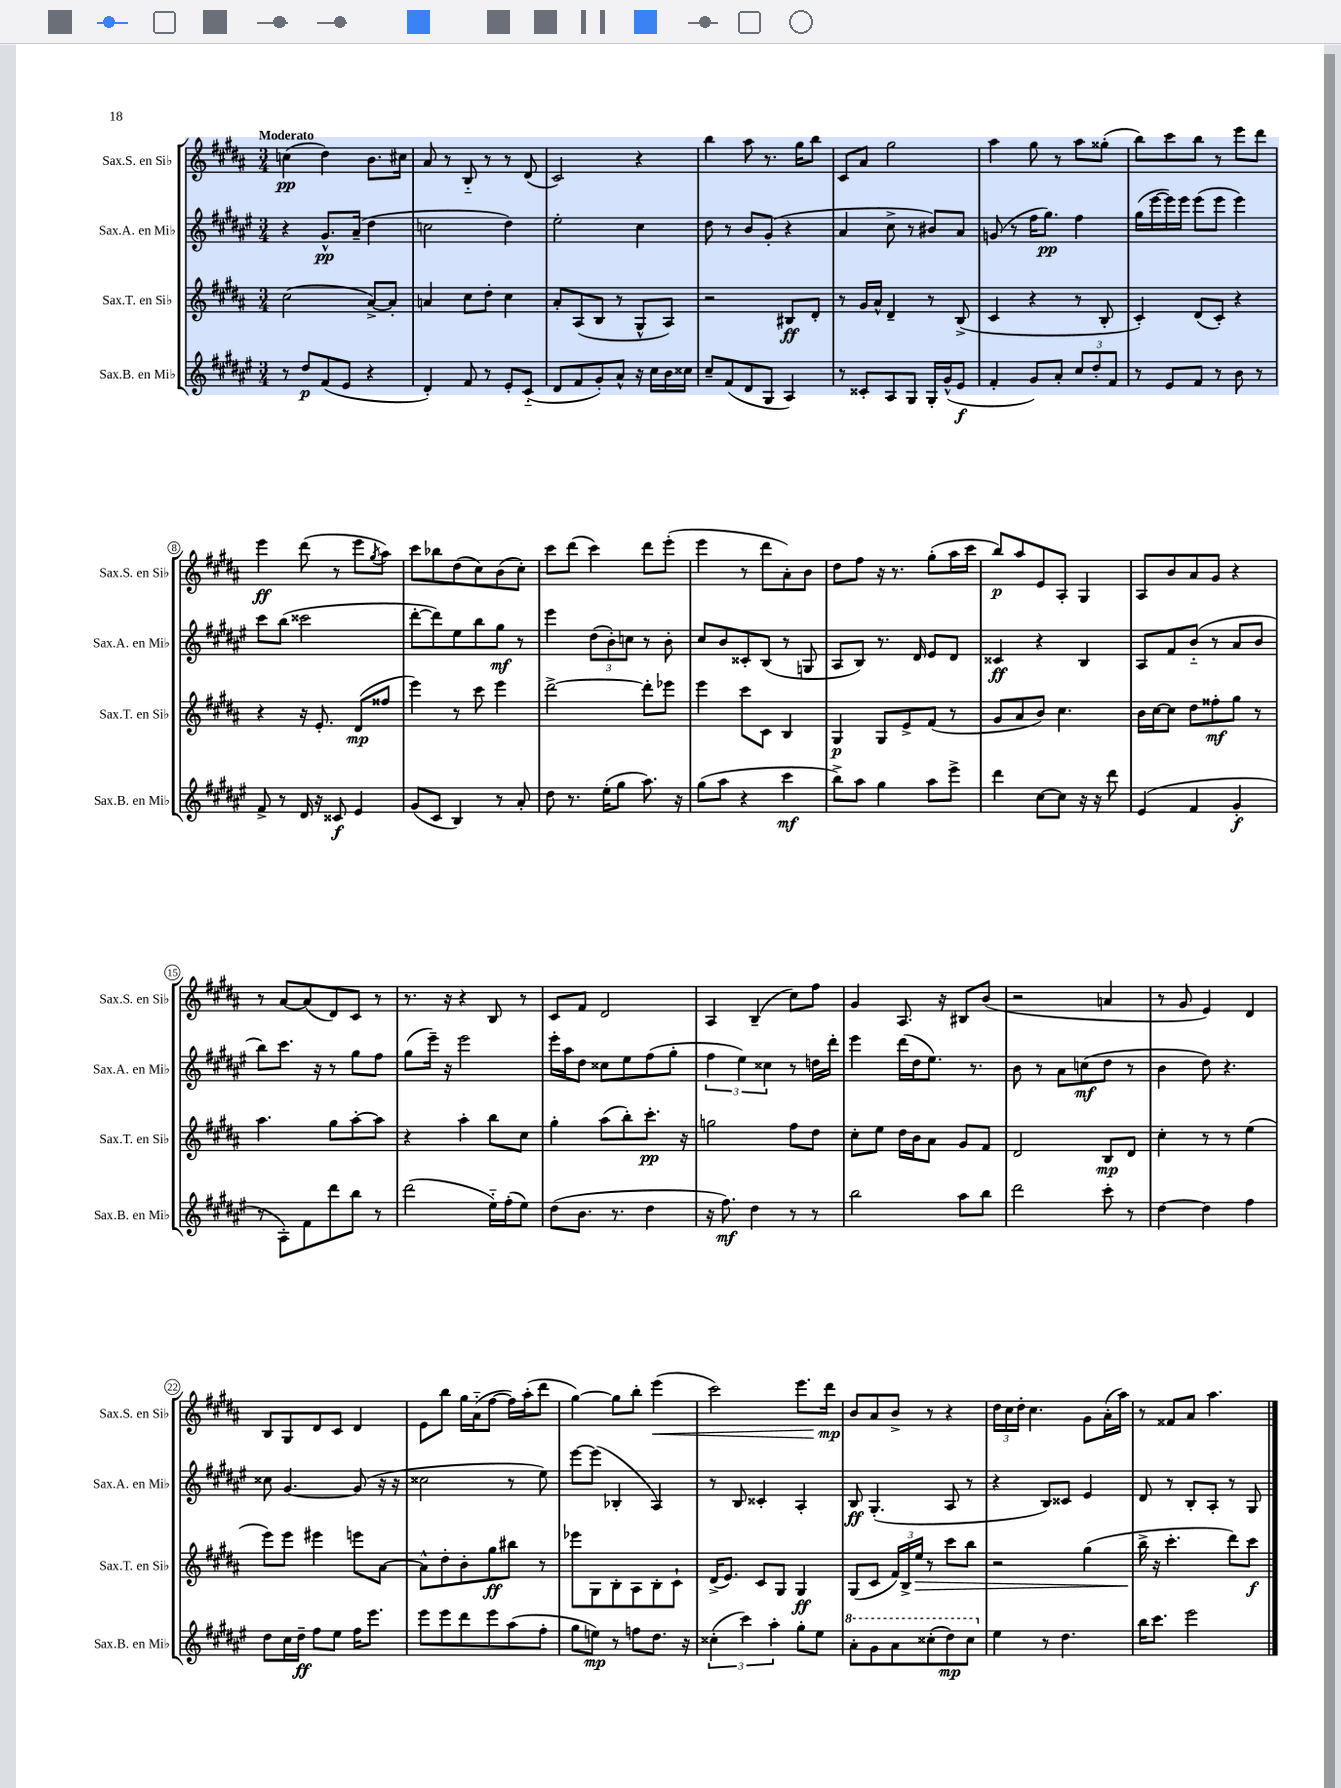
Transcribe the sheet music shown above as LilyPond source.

<<
\new StaffGroup <<
\new Staff = "s0" \with { instrumentName = "Sax.S. en Sib" shortInstrumentName = "Sax.S. en Sib" } {
    \clef treble \key b \major \numericTimeSignature \time 3/4 \tempo "Moderato"
    c''4\pp( dis''4) b'8. cis''16 |
    ais'8 r8 b8-_ r8 r8 dis'8( |
    cis'2) r4 |
    b''4 ais''8 r8. gis''16 b''8 |
    cis'8 ais'8 gis''2 |
    ais''4 gis''8 r8 ais''8 gisis''8-.( |
    b''8) cis'''8 b''8 r8 e'''8 dis'''8 |
    e'''4\ff dis'''8( r8 e'''8 \acciaccatura { gis''8 } ais''8) |
    cis'''8 bes''8 dis''8( cis''8) b'8( cis''8-.) |
    cis'''8 dis'''8( cis'''4) dis'''8 e'''8-.( |
    e'''4 r8 dis'''8 ais'8-.) b'8 |
    dis''8 fis''8 r16 r8. gis''8-.( ais''16 cis'''16 |
    b''8\p) ais''8 e'8 ais8-. gis4 |
    ais8 b'8 ais'8 gis'8 r4 |
    r8 ais'8~ ais'8( dis'8) cis'8 r8 |
    r8. r16 r4 b8 r8 |
    cis'8 fis'8 dis'2 |
    ais4 b4--( cis''8) fis''8 |
    gis'4 ais8. r16 bis8 b'8( |
    r2 a'4 |
    r8 gis'8 e'4) dis'4 |
    b8 gis8 dis'8 cis'8 dis'4 |
    e'8 b''8 gis''16 ais'16-_( fis''8~ fis''16) ais''16-.( dis'''8 |
    gis''4~) gis''8 b''8-. e'''4\<( |
    cis'''2) e'''8. dis'''16\mp\! |
    b'8 ais'8 b'8-> r8 r4 |
    \tuplet 3/2 { dis''16 cis''16 dis''16-. } cis''4. gis'8 ais'16-.( ais''16) |
    r8 fisis'8 ais'8 ais''4. \bar "|." |
}
\new Staff = "s1" \with { instrumentName = "Sax.A. en Mib" shortInstrumentName = "Sax.A. en Mib" } {
    \clef treble \key fis \major \numericTimeSignature \time 3/4
    r4 gis'8.-^\pp ais'16--( dis''4 |
    c''2 dis''4) |
    eis''2-. cis''4 |
    dis''8 r8 b'8 gis'8-.( r4 |
    ais'4 cis''8-> r8 bis'8) ais'8 |
    g'8( r8 fis''16 gis''8.\pp) fis''4 |
    gis''16( eis'''16~ eis'''16) eis'''16 eis'''8( eis'''8 eis'''4) |
    cis'''8 b''8( cisis'''2 |
    dis'''8~-. dis'''8) eis''8 b''8 gis''8\mf r8 |
    eis'''4 \tuplet 3/2 { dis''8( b'8-.) c''8 } r8 b'8-. |
    cis''8 b'8 cisis'8-. b8( r8 g8 |
    ais8 b8) r8. dis'16 eis'8 dis'8 |
    cisis'4\ff r4 b4 |
    ais8 fis'8 b'8-_( r8 ais'8 b'8 |
    b''8) cis'''8. r16 r8 gis''8 fis''8 |
    gis''8( eis'''16--) r16 eis'''2 |
    eis'''16-. ais''16 dis''8 cisis''8 eis''8 fis''8( gis''8-. |
    \tuplet 3/2 { fis''4 eis''4) cisis''4 } r8 d''16 dis'''16-. |
    eis'''4 dis'''16( dis''16 eis''8.) r8. |
    b'8 r8 ais'8 c''8\mf( dis''8 r8 |
    b'4 dis''8) r4. |
    cisis''8 gis'4.~ gis'8( r16 r16 |
    cisis''2 r8 eis''8) |
    eis'''8~ eis'''8( bes4-. ais4) |
    r8 b8 cisis'4-. ais4-. |
    b8\ff gis4.-.( ais8 r8 |
    r4 b8) cisis'8 eis'4 |
    dis'8 r8 b8-. ais8-. r8 gis8 \bar "|." |
}
\new Staff = "s2" \with { instrumentName = "Sax.T. en Sib" shortInstrumentName = "Sax.T. en Sib" } {
    \clef treble \key b \major \numericTimeSignature \time 3/4
    cis''2( ais'8~->) ais'8-. |
    a'4 cis''8 dis''8-. cis''4 |
    ais'8-. ais8( b8 r8 gis8-^ ais8) |
    r2 bis8\ff dis'8-. |
    r8 gis'16 ais'16-^ dis'4-- r8 b8->( |
    cis'4 r4 r8 b8-. |
    cis'4-.) dis'8( cis'8-.) r4 |
    r4 r16 e'8.-. dis'8\mp( fisis''8 |
    e'''4) r8 cis'''8 e'''4 |
    dis'''2~-> dis'''8-. ees'''8 |
    e'''4 cis'''8 cis'8 b4 |
    gis4\p gis8 e'8-> fis'8( r8 |
    gis'8 ais'8 b'8) cis''4. |
    b'16 cis''16~ cis''8 dis''8 fisis''8-.\mf gis''8 r8 |
    ais''4. gis''8 ais''8~-. ais''8 |
    r4 ais''4-. b''8 cis''8 |
    gis''4-. ais''8( b''8-.) cis'''8.-.\pp r16 |
    g''2 fis''8 dis''8 |
    cis''8-. e''8 dis''16 b'16 ais'8 gis'8 fis'8 |
    dis'2 b8\mp dis'8 |
    cis''4-. r8 r8 e''4( |
    e'''8) e'''8 eis'''4 e'''8 ais'8~ |
    ais'8-^ dis''8-. b'8-. gis''8\ff bis''8 r8 |
    ees'''8 gis8 b8-. ais8 b8-. cis'8-! |
    dis'16->( e'8.) cis'8 gis8 gis4\ff |
    gis8( cis'8 \tuplet 3/2 { fis'16) b16-> e''16\> } r8 cis'''8 b''8 |
    r2 gis''4( |
    b''16->\! r16 cis'''4.-. dis'''8) cis'''8\f \bar "|." |
}
\new Staff = "s3" \with { instrumentName = "Sax.B. en Mib" shortInstrumentName = "Sax.B. en Mib" } {
    \clef treble \key fis \major \numericTimeSignature \time 3/4
    r8 dis''8\p fis'8( eis'8 r4 |
    dis'4-.) fis'8 r8 eis'8-. cis'8-_( |
    dis'8 fis'8 gis'8-.) ais'8-^ r16 cis''16 b'16 cisis''16 |
    cis''8-- fis'8( dis'8 gis8 ais4) |
    r8 cisis'8-. ais8 gis8 gis16-. gis'16-^( eis'8\f |
    fis'4-. gis'8) ais'8-. \tuplet 3/2 { cis''8 dis''8-. fis'8 } |
    r8 eis'8 fis'8 r8 b'8 r8 |
    fis'8-> r8 dis'16 r16 cisis'8\f eis'4 |
    gis'8( cis'8 b4) r8 ais'8-. |
    dis''8 r8. eis''16-.( gis''8 ais''8.) r16 |
    gis''8( ais''8 r4 cis'''4\mf |
    b''8->) ais''8 gis''4 ais''8 eis'''8-> |
    dis'''4 cis''8~ cis''8 r16 r16 dis'''8 |
    eis'4( fis'4 gis'4-.\f |
    r8 ais8-.) fis'8 dis'''8 b''8 r8 |
    dis'''2( eis''16-_) fis''16-.( eis''8) |
    dis''8( b'8. r8. dis''4 |
    r16 fis''8.\mf) dis''4 r8 r8 |
    b''2 ais''8 b''8 |
    dis'''2 cis'''8-. r8 |
    dis''4~ dis''4 fis''4 |
    dis''8 cis''16 dis''16--\ff fis''8 eis''8 fis''16 eis'''8. |
    eis'''8 eis'''8 dis'''8 eis'''8 ais''8( fis''8-. |
    gis''8 e''8\mp) r8 f''8 dis''8. r16 |
    \tuplet 3/2 { cisis''4-.( cis'''4) ais''4-. } gis''8-. eis''8 |
    \ottava #1 ais''8-. gis''8 ais''8 cisis'''8-.( dis'''8\mp) cisis'''8 \ottava #0 |
    eis''4 r8 dis''4. |
    b''16 cis'''8. eis'''2 \bar "|." |
}
>>
>>
\layout { \context { \Score \override BarNumber.stencil = #(make-stencil-circler 0.1 0.3 ly:text-interface::print) } }
